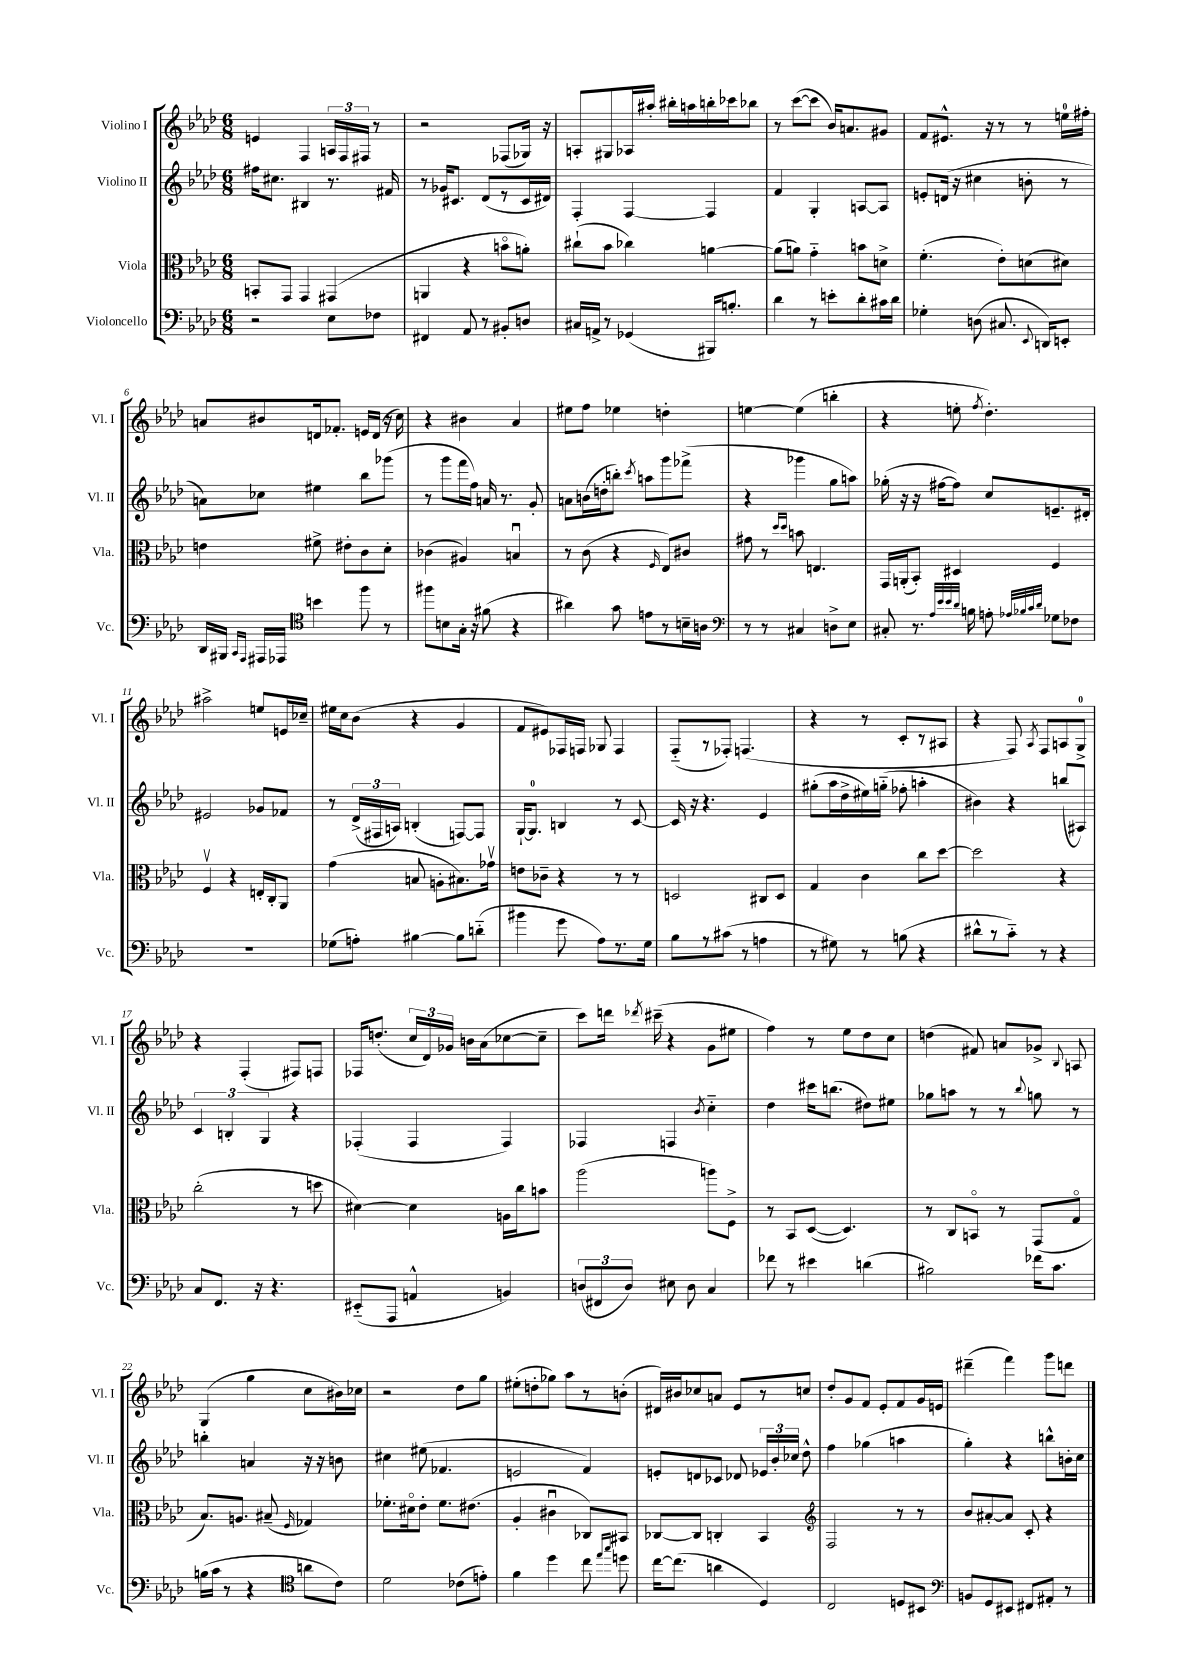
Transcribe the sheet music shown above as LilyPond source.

<<
\new StaffGroup <<
\new Staff = "s0" \with { instrumentName = "Violino I" shortInstrumentName = "Vl. I" } {
    \clef treble \key aes \major \numericTimeSignature \time 6/8
    \autoBeamOff e'4 f4 \tuplet 3/2 { a16[ f16 fis16] } r8 |
    r2 fes8[( ges16]) r16 |
    a8[-. gis8 aes16 ais''16]-. bis''16[-. a''16 b''16-. ces'''16 bes''8] |
    r8 c'''8[~( c'''8] bes'16[) a'8. gis'8] |
    f'8[ eis'8.]-^ r16 r8 r8 e''16[-0 fis''16]-. |
    a'8[ bis'8 d'16 fes'8.]-. e'16[ d'16]( r16 c''16) |
    r4 bis'4 aes'4 |
    eis''8[ f''8] ees''4 d''4-. |
    e''4~ e''4( b''4-. |
    r4 e''8-. \acciaccatura { f''8 } des''4.-.) |
    ais''2-> e''8[ e'16 ces''16]-- |
    eis''16[ c''16 bes'8]( r4 g'4 |
    f'8[ eis'8) fes16 f16] ges8 f4 |
    f8[-_( r8 fes8]-.) f4.( |
    r4 r8 c'8[-. r8 ais8] |
    r4 f8) \acciaccatura { aes8 } f8[ a8 g8]-0-> |
    r4 f4-.( fis8[) f8] |
    fes16[ d''8.]-.( \tuplet 3/2 { c''16[ des'16) ges'16] } b'16[ aes'16( ces''8~ ces''8]-- |
    c'''8[) d'''16] \acciaccatura { des'''8 } cis'''16--( r4 g'8[ eis''8] |
    f''4) r8 ees''8[ des''8 c''8] |
    d''4( fis'8) a'8[ ges'8]-> \appoggiatura { bes8 } a8 |
    g4( g''4 c''8[ bis'16) ces''16] |
    r2 des''8[ g''8] |
    eis''8[-.( d''8-. ges''8]) aes''8[ r8 b'8]-.( |
    dis'16[) bis'16 ces''8 a'8] ees'8[ r8 c''8] |
    des''8[-. g'8 f'8] ees'8[-. f'8 g'16 e'16] |
    dis'''4--( f'''4) g'''8[ d'''8] \bar "|." |
}
\new Staff = "s1" \with { instrumentName = "Violino II" shortInstrumentName = "Vl. II" } {
    \clef treble \key aes \major \numericTimeSignature \time 6/8
    \autoBeamOff fis''16[ cis''8.] bis4 r8. fis'16 |
    r8 ges'16[ cis'8.] des'8[( r8 cis'16 dis'16]) |
    f4-. f4~ f4 |
    f'4 g4-. a8[~ a8] |
    e'8[-. d'16]( r16 cis''4 b'8-. r8 |
    a'8[) ces''8] eis''4 bes''8[ ges'''8]( |
    r8 g'''8[ f'''16 f''16]) a'16 r8. g'8-. |
    a'8[ b'16( d''16-. b''8]-.) \acciaccatura { c'''8 } a''8[ g'''8 fes'''8]->( |
    r4 ges'''4 g''8[ a''8]) |
    ges''16-.( r16 r16 fis''16[~ fis''8]) c''8[ e'8.-- dis'16]-. |
    eis'2 ges'8[ fes'8] |
    r8 \tuplet 3/2 { des'16[->( fis16 a16]) } b4-.( f8[~) f8] |
    g16[~-! g8.]-0 b4 r8 c'8~ |
    c'16 r16 r4. ees'4 |
    gis''8[-.( aes''16 des''16-> eis''16) g''16]-_( fes''8-. a''4-. |
    bis'4) r4 b''8[( ais8]) |
    \tuplet 3/2 { c'4 b4-. g4 } r4 |
    fes4-.( fes4 fes4) |
    fes4 f4 \acciaccatura { bes'8 } c''4-_ |
    des''4 cis'''16[ b''8.]( dis''8[) eis''8] |
    ges''8[ a''8] r8 r8 \appoggiatura { bes''8 } g''8 r8 |
    b''4-. a'4 r16 r16 b'8 |
    cis''4 eis''8( fes'4. |
    e'2 f'4) |
    e'8[-. d'8 ces'8] des'8 \tuplet 3/2 { ees'16[ bes'16-. ces''16] } des''8-^ |
    f''4 ges''4( a''4 |
    g''4-.) r4 b''8[-^ b'16-. c''16] \bar "|." |
}
\new Staff = "s2" \with { instrumentName = "Viola" shortInstrumentName = "Vla." } {
    \clef alto \key aes \major \numericTimeSignature \time 6/8
    \autoBeamOff b,8[-. g,8] g,4 gis,4( |
    a,4 r4 b'8[\flageolet a'8]-.) |
    cis''8[-!( bes'8] ces''4) a'4~ |
    a'8[( a'8]) g'4-_ b'8[ d'8]-> |
    f'4.-.( ees'8[-.) d'8( dis'8]) |
    e'4 fis'8-> eis'8[-. c'8 des'8]-. |
    ces'4( ais4) b4\downbow |
    r8 c'8( r4 \grace { f16 } ees8[) cis'8] |
    gis'8 r8 \grace { des''16[ des''16] } b'8 e4. |
    g,16[ a,16-.( bes,8]-.) dis4 f4 |
    f4\upbow r4 e16[-. c16-. aes,8] |
    g'4( b8 a8[-. bis8.) ges'16]\upbow |
    e'8[ ces'8]-- r4 r8 r8 |
    d2 cis8[ d8] |
    g4 c'4 c''8[ des''8]~ |
    des''2 r4 |
    c''2-.( r8 d''8 |
    dis'4~) dis'4 a16[ c''16 b'8] |
    aes''2( a''8[) f8]-> |
    r8 bes,8[ des8]~( des4.) |
    r8 c8[ b,8]\flageolet r8 g,8[( g8]\flageolet |
    bes8.[) a8.] bis8--( \grace { f16 } ges4) |
    fes'8.[-. dis'16\flageolet ees'8]-. fes'8.[ eis'8.]( |
    aes4-. cis'4\downbow ces8[) bis,8] |
    ces8[~ ces8] c4-. bes,4 |
    \clef treble f2 r8 r8 |
    bes'8[ ais'8~-. ais'8] c'8-. r4 \bar "|." |
}
\new Staff = "s3" \with { instrumentName = "Violoncello" shortInstrumentName = "Vc." } {
    \clef bass \key aes \major \numericTimeSignature \time 6/8
    \autoBeamOff r2 ees8[ fes8] |
    fis,4 aes,8 r8 bis,8[-. d8] |
    cis16[ a,16]-> r8 ges,4( bis,,16[) b8.]-. |
    des'4 r8 e'8[-. des'8-. cis'16 des'16] |
    ges4-. d8( cis8. \appoggiatura { ees,8 } d,16[) e,8]-. |
    des,16[ bis,,16] \grace { c,16[ aes,,16] } ais,,16[ aes,,16] \clef tenor b'4 f''8 r8 |
    fis''8[ b8 g16]-. r16 fis'8( r4 |
    ais'4) g'8 e'8[ r8 b16-- a16] |
    \clef bass r8 r8 cis4 d8[-> ees8] |
    cis8-. r8. \grace { aes32[ ees'32 ees'32 des'32] } b16 a8-. \grace { aes32[ bes32 c'32 des'32] } ges8[ fes8] |
    r2. |
    ges8[( a8]-.) bis4~ bis8[ d'8]-_( |
    bis'4 g'8 aes8[) r8. g16] |
    bes8[ r8 cis'8]( r8 a4 |
    r8 gis8) r8 b8( r4 |
    dis'8[-^ r8 c'8]-_) r8 r4 |
    c8[ f,8.] r16 r4. |
    eis,8[-_( aes,,8] a,4-^ b,4) |
    \tuplet 3/2 { d8[( fis,8 d8]) } eis8 d8 c4 |
    fes'8 r8 eis'4 d'4( |
    bis2) fes'16[ c'8.] |
    b16[( c'16] r8 r4 \clef tenor a'8[ c'8]) |
    des'2 ces'8[( e'8]-.) |
    f'4 des''4 c''8 \grace { ees''16[ g''16] } d''8 |
    c''16[~ c''8.]( a'4 des4) |
    c2 d8[ bis,8] |
    \clef bass b,8[ g,8 eis,8] fis,8[ ais,8]-. r8 \bar "|." |
}
>>
>>
